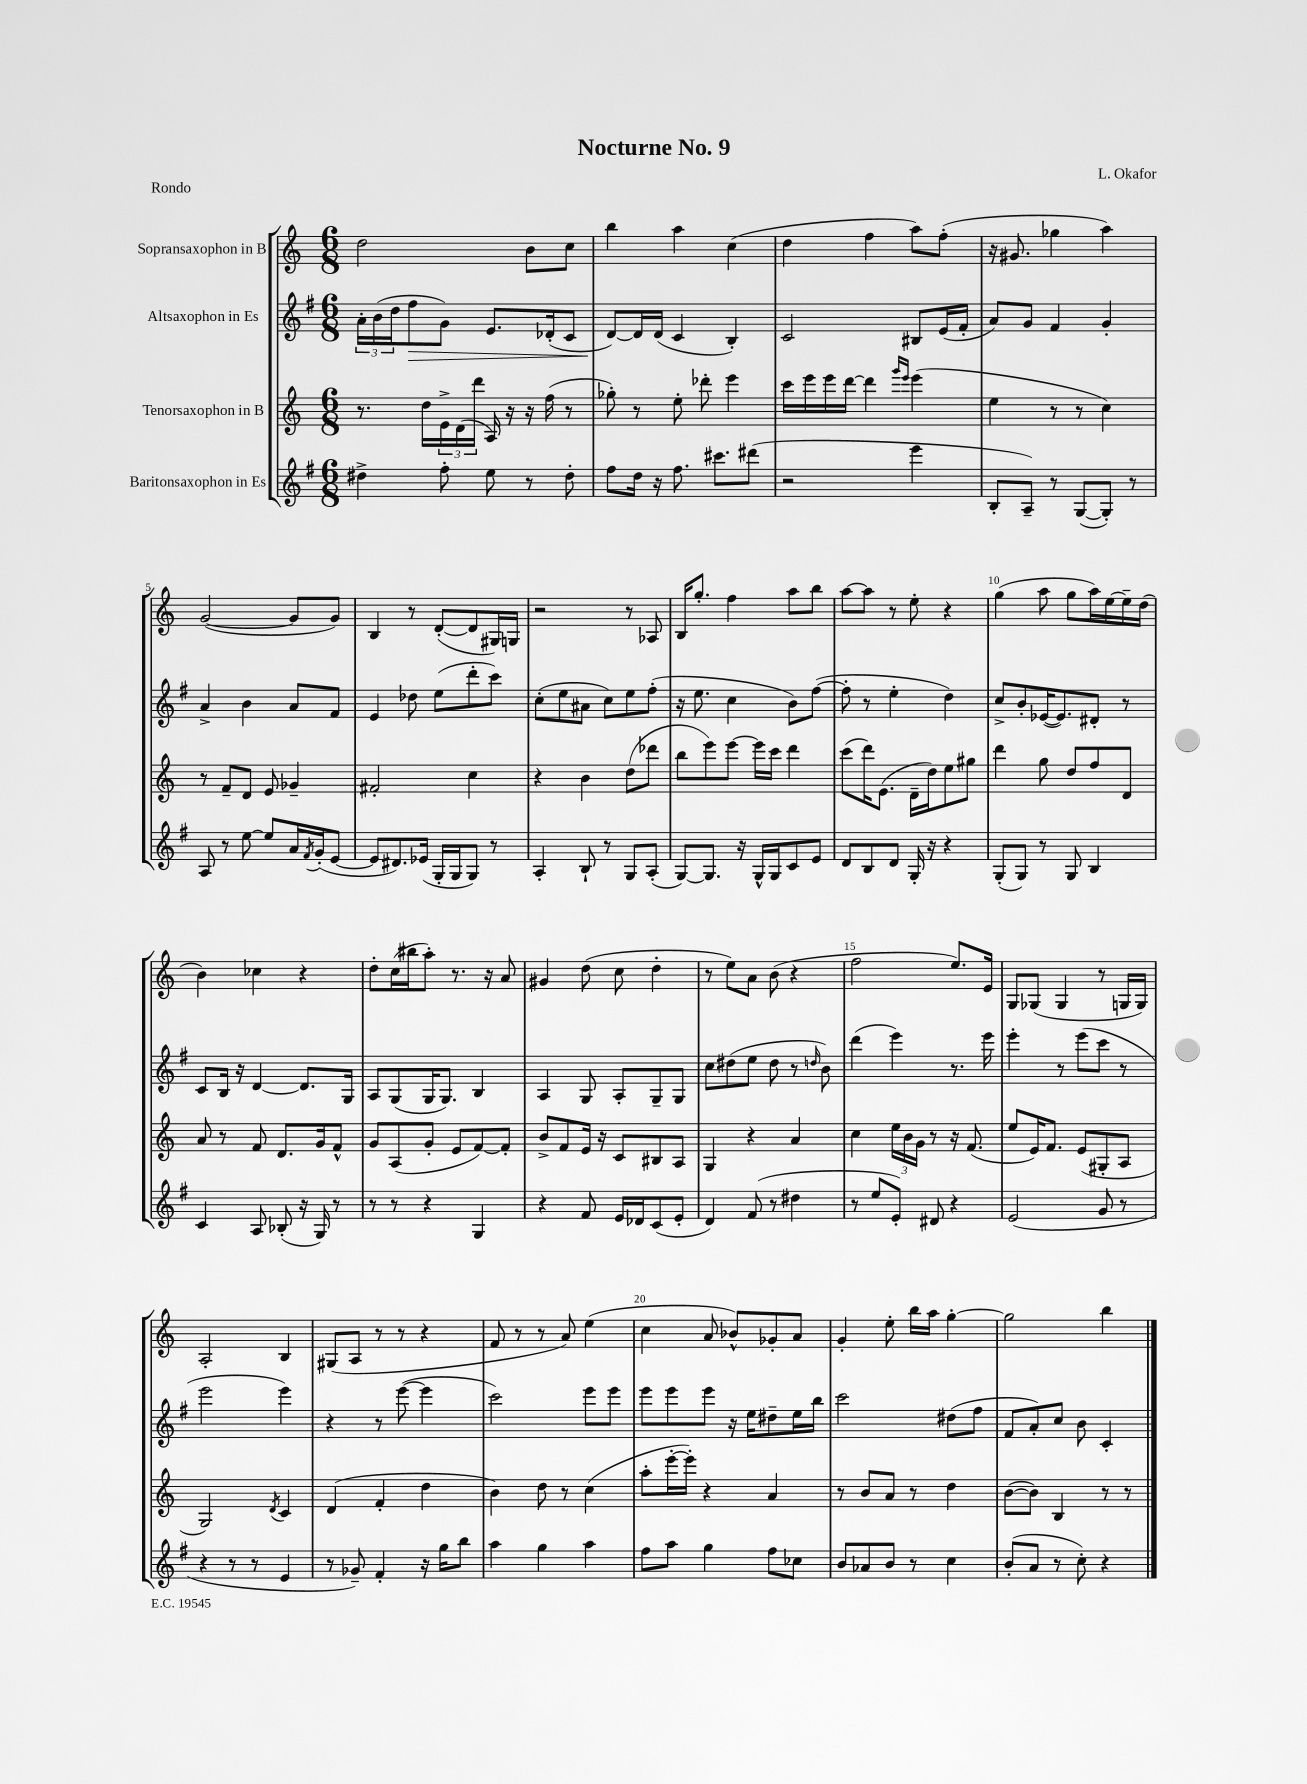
\header { title = "Nocturne No. 9" composer = "L. Okafor" piece = "Rondo" }
<<
\new StaffGroup <<
\new Staff = "s0" \with { instrumentName = "Sopransaxophon in B" } {
    \clef treble \key c \major \numericTimeSignature \time 6/8
    d''2 b'8 c''8 |
    b''4 a''4 c''4( |
    d''4 f''4 a''8) f''8-.( |
    r16 gis'8. ges''4 a''4) |
    g'2~( g'8 g'8) |
    b4 r8 d'8~-.( d'8 gis16) g16 |
    r2 r8 aes8 |
    b16 g''8.-. f''4 a''8 b''8 |
    a''8~ a''8 r8 e''8-. r4 |
    g''4( a''8 g''8 a''16) e''16~ e''16-- d''16( |
    b'4) ces''4 r4 |
    d''8-. c''16( bis''16 a''8-.) r8. r16 a'8 |
    gis'4 d''8( c''8 d''4-. |
    r8 e''8) a'8 b'8( r4 |
    f''2 e''8.) e'16 |
    g8 ges8( ges4 r8 g16 g16) |
    a2-. b4 |
    gis8( a8 r8 r8 r4 |
    f'8 r8 r8 a'8) e''4( |
    c''4 a'8 bes'8-^) ges'8-. a'8 |
    g'4-. e''8-. b''16 a''16 g''4~-. |
    g''2 b''4 \bar "|." |
}
\new Staff = "s1" \with { instrumentName = "Altsaxophon in Es" } {
    \clef treble \key g \major \numericTimeSignature \time 6/8
    \tuplet 3/2 { a'16-. b'16( d''16 } fis''8\> g'8) e'8. des'16-.( c'8 |
    d'8~\!) d'16 d'16( c'4 b4-.) |
    c'2 bis8 e'16( fis'16-. |
    a'8) g'8 fis'4 g'4-. |
    a'4-> b'4 a'8 fis'8 |
    e'4 des''8 e''8( d'''8-. c'''8) |
    c''8-.( e''8 ais'8 c''8) e''8 fis''8-.( |
    r16 e''8. c''4 b'8) fis''8~( |
    fis''8-. r8 e''4-. d''4) |
    c''8-> b'8-. ees'16~( ees'8.) dis'8-. r8 |
    c'8 b16 r16 d'4~ d'8. g16 |
    a8 g8( g16 g8.) b4 |
    a4 g8 a8-. g8-- g8 |
    c''8 dis''8( e''8 dis''8 r8 \grace { d''16 } b'8) |
    d'''4( e'''4) r8. e'''16 |
    e'''4-. r8 e'''8( c'''8 r8 |
    e'''2 e'''4) |
    r4 r8 e'''8~( e'''4 |
    c'''2) e'''8 e'''8 |
    e'''8 e'''8 e'''8 r16 e''16 dis''8-- e''16 b''16 |
    c'''2 dis''8( fis''8 |
    fis'8 a'8-.) c''8 b'8 c'4-. \bar "|." |
}
\new Staff = "s2" \with { instrumentName = "Tenorsaxophon in B" } {
    \clef treble \key c \major \numericTimeSignature \time 6/8
    r8. d''16 \tuplet 3/2 { e'16-> d'16( d'''16 } a16) r16 r16 f''16( r8 |
    ges''8-.) r8 e''8-. des'''8-. e'''4 |
    c'''16 e'''16 e'''16 d'''16~ d'''4 \grace { g'''16 e'''16 } e'''4( |
    e''4 r8 r8 c''4) |
    r8 f'8-- d'8 e'8 ges'4-- |
    fis'2-. c''4 |
    r4 b'4 d''8( des'''8 |
    b''8 e'''8) e'''8~ e'''16 c'''16 d'''4 |
    c'''8( d'''16) e'8.( d'16-- d''16) e''8 gis''8 |
    d'''4 g''8 d''8 f''8 d'8 |
    a'8 r8 f'8 d'8. g'16 f'8-^ |
    g'8 a8( g'8-. e'8 f'8~) f'8-. |
    b'8-> f'8 e'16 r16 c'8 bis8 a8 |
    g4 r4 a'4 |
    c''4 \tuplet 3/2 { e''16 b'16 g'16 } r8 r16 f'8.( |
    e''8 e'16) f'8. e'8( gis8-. a8 |
    g2) \acciaccatura { d'8 } c'4 |
    d'4( f'4-. d''4 |
    b'4) d''8 r8 c''4( |
    a''8-. e'''16~-. e'''16-.) r4 a'4 |
    r8 b'8 a'8 r8 d''4 |
    b'8~( b'8) b4 r8 r8 \bar "|." |
}
\new Staff = "s3" \with { instrumentName = "Baritonsaxophon in Es" } {
    \clef treble \key g \major \numericTimeSignature \time 6/8
    dis''4-> fis''8-. e''8 r8 dis''8-. |
    fis''8 d''16 r16 fis''8. cis'''8. dis'''8( |
    r2 e'''4 |
    b8-. a8--) r8 g8~( g8-.) r8 |
    a8 r8 e''8~ e''8 a'16 \acciaccatura { fis'8 } g'16-.( e'8~ |
    e'8 dis'8.) ees'16( g16-. g16 g8) r8 |
    a4-. b8-! r8 g8 a8-.( |
    g8~) g8. r16 g16-^ g16 c'8 e'8 |
    d'8 b8 d'8 g16-. r16 r4 |
    g8-.( g8) r8 g8 b4 |
    c'4 a8 bes8-.( r16 g16) r8 |
    r8 r8 r4 g4 |
    r4 fis'8 e'16 des'16 c'8( e'8-. |
    d'4) fis'8( r8 dis''4 |
    r8 e''8 e'8-.) dis'8 r4 |
    e'2( g'8 r8 |
    r4 r8 r8 e'4 |
    r8 ges'8--) fis'4-. r16 g''16 b''8 |
    a''4 g''4 a''4 |
    fis''8 a''8 g''4 fis''8 ces''8 |
    b'8 aes'8 b'8 r8 c''4 |
    b'8-.( a'8 r8 c''8-.) r4 \bar "|." |
}
>>
>>
\layout { \context { \Score \override BarNumber.break-visibility = ##(#f #t #t) barNumberVisibility = #(every-nth-bar-number-visible 5) } }
